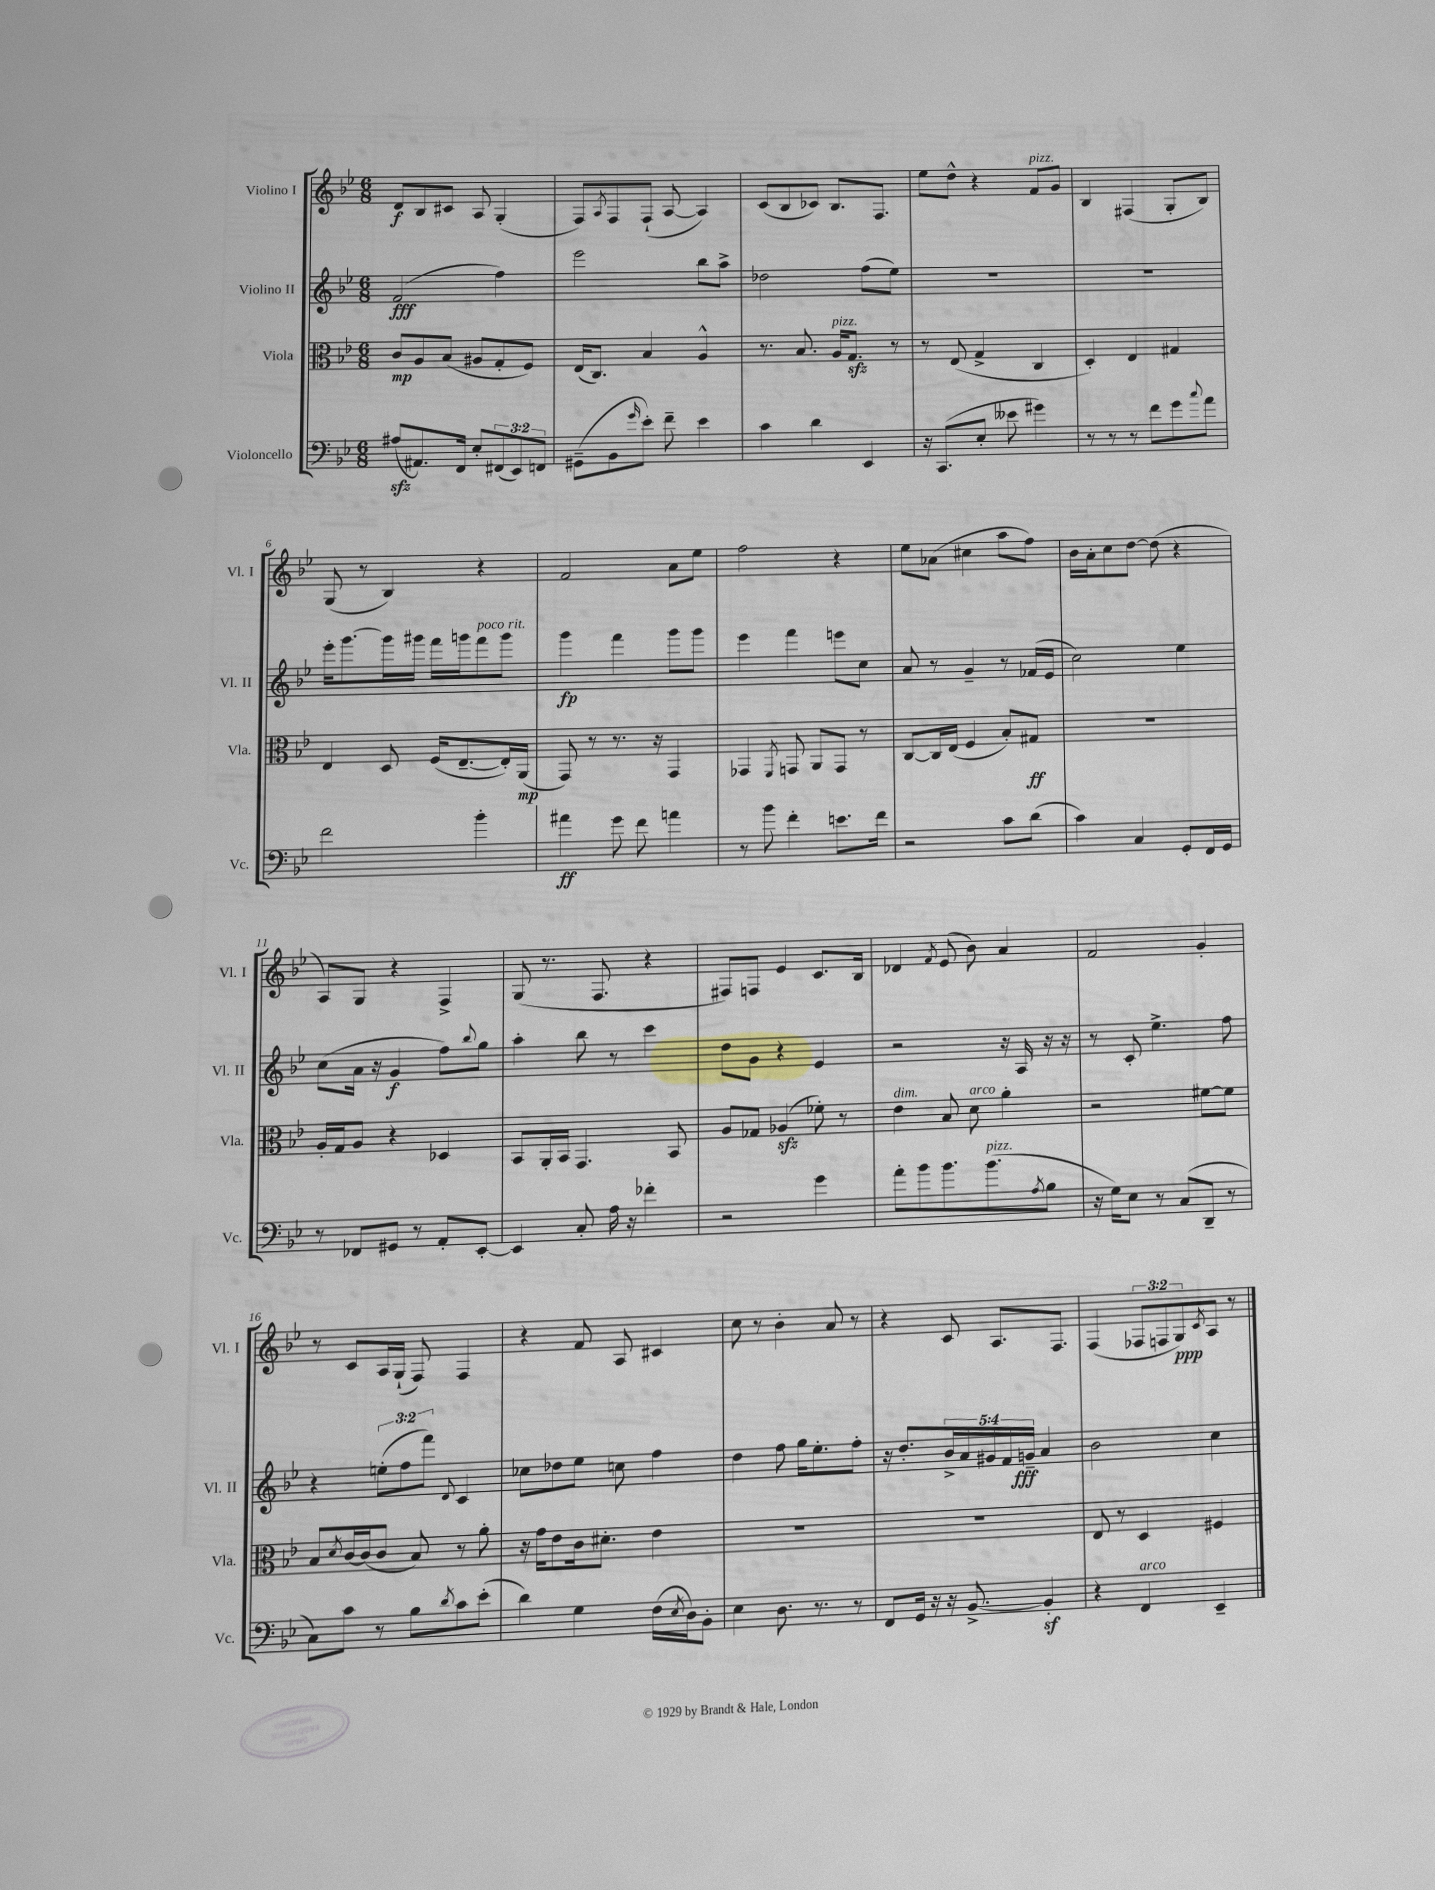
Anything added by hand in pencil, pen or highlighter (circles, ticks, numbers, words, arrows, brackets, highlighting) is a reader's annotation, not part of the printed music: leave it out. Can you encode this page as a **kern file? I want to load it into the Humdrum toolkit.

**kern	**kern	**kern	**kern
*staff4	*staff3	*staff2	*staff1
*clefF4	*clefC3	*clefG2	*clefG2
*k[b-e-]	*k[b-e-]	*k[b-e-]	*k[b-e-]
*M6/8	*M6/8	*M6/8	*M6/8
(8A#	8c	(2f	8d
8.AA#)	8A	.	8B-
.	(8B-	.	8c#
16FF	.	.	.
8E-'	8A#	.	8A
(12FF#	8G'	4ff)	(4G'
12EE-)	.	.	.
.	8F)	.	.
12FF	.	.	.
=	=	=	=
(8GG#~	(16E-	2eee-	8F)
.	8.C)	.	.
.	.	.	8qA
8BB-	.	.	8F
16qqg	.	.	.
8e-')	4B-	.	(8F`
8f~	.	.	[8A
4e-	4A^^	8bb-	4A])
.	.	8aa^	.
=	=	=	=
4c	8.r	2dd-	(8c
.	.	.	8B-
.	8.B-	.	.
4d	.	.	8c-)
.	16A	.	8.B-
.	8.G	.	.
4EE-	.	(8ff	.
.	.	.	8.F
.	8r	8ee-)	.
=	=	=	=
16r	8r	2.r	8ee-
(8.CC	.	.	.
.	(8E-	.	8dd^^
8E-'	4G^	.	4r
8e--	.	.	.
4g#)	4C	.	8f
.	.	.	8g
=	=	=	=
8r	4D')	2.r	4B-
8r	.	.	.
8r	4E-	.	(4F#
8f	.	.	.
8g	4G#	.	8G'
8qqcc	.	.	.
8a	.	.	8B-)
=	=	=	=
2f	4E-	16eee-'	(8G
.	.	[8.ggg	.
.	.	.	8r
.	8D	16ggg]	4B-)
.	.	16ggg#	.
.	(16F	16fff	.
.	[8.E-~	16ggg	.
4b-'	.	8fff	4r
.	16E-'])	8ggg	.
.	(16AA	.	.
=	=	=	=
4a#	8GG)	4ggg	2f
.	8r	.	.
8g	8.r	4fff	.
8f	.	.	.
.	16r	.	.
4a	4GG	8ggg	8a
.	.	8ggg	8ee-
=	=	=	=
8r	4GG-	4eee-	2ff
8b-	.	.	.
.	8qFF	.	.
4f'	8GG	4fff	.
.	8AA	.	.
8.e	8GG	8eee	4r
.	8r	8cc	.
16f	.	.	.
=	=	=	=
2r	[8C	8a	8ee-
.	16C]	8r	(8a-
.	(16E-	.	.
.	4F	4g~	4cc#
8c	8B-')	8r	8aa
(8d	8G#	(16f-	8ff)
.	.	16e-	.
=	=	=	=
4c)	2.r	2cc)	16b-
.	.	.	16a'
.	.	.	8cc
4C	.	.	[8dd
.	.	.	(8dd]
8GG'	.	4ee-	4r
16FF	.	.	.
16GG	.	.	.
=	=	=	=
8r	16A'	(8cc	8A)
.	16G	.	.
8FF-	8A	16a	8G
.	.	16r	.
8GG#	4r	4g	4r
8r	.	.	.
8AA'	4D-	8ff)	4F^
.	.	8qqbb-	.
[8EE-'	.	8gg	.
=	=	=	=
4EE-]	8BB-	4aa'	(8G
.	16AA'	.	8.r
.	16BB-	.	.
8C'	4.GG	8bb-	.
.	.	.	8.F
16A	.	8r	.
16r	.	.	.
4f-'	.	4ccc	4r
.	8BB-	.	.
=	=	=	=
2r	8A	8dd	8F#)
.	8G-	8g	8F
.	(4A-	4r	4e-
4g	8f-')	4e-	8.c
.	8r	.	.
.	.	.	16B-
=	=	=	=
8a'	4e-	2r	4d-
8b-	.	.	.
.	.	.	8qf
8.b-	8B-	.	(8e-
.	8d	.	8b-)
(8.b-	.	.	.
.	4a'	16r	4a
.	.	16A	.
8qA	.	.	.
8B-	.	16r	.
.	.	16r	.
=	=	=	=
16r	2r	8r	2f
16G)	.	.	.
8E-	.	8c'	.
8r	.	4.ee-^	.
(8C	.	.	.
8DD~	[8f#	.	4g'
8r	8f#]	8ff	.
=	=	=	=
8C)	8B-	4r	8r
.	8qd	.	.
8c	[16c	.	8c
.	(16c]	.	.
8r	8c	(12ee'	16A
.	.	.	(16G`
.	.	12ff	.
8B-	8B-)	.	8F)
.	.	12fff)	.
8qd	.	8qqd	.
8c	8r	4c	4F
(8e-'	8a'	.	.
=	=	=	=
4d)	16r	8cc-	4r
.	16g	.	.
.	8e-	8dd-	.
4G	16c	8ee-	8f
.	8.d#'	.	.
.	.	8cc	8A
(16F	4e-	4ff	4c#
8qE-	.	.	.
16D)	.	.	.
8BB-'	.	.	.
=	=	=	=
4E-	2.r	4dd	8cc
.	.	.	8r
8.D	.	8ff	4b-'
.	.	16gg	.
8.r	.	8.ee-'	.
.	.	.	8a
8r	.	8ff'	8r
=	=	=	=
8FF	2.r	16r	4r
.	.	8.dd'	.
16GG	.	.	.
16r	.	.	.
16r	.	20b-^	8c
.	.	20a	.
[8.BB-^	.	.	.
.	.	20g#	.
.	.	.	8.A
.	.	20f	.
.	.	20g~	.
4BB-']	.	4a	.
.	.	.	8.F
=	=	=	=
4r	8E-	2b-	(4F
.	8r	.	.
4FF	4D	.	12F-
.	.	.	12F
.	.	.	12G)
.	.	.	8qc
4EE-~	4F#	4cc	8A
.	.	.	8r
==	==	==	==
*-	*-	*-	*-
